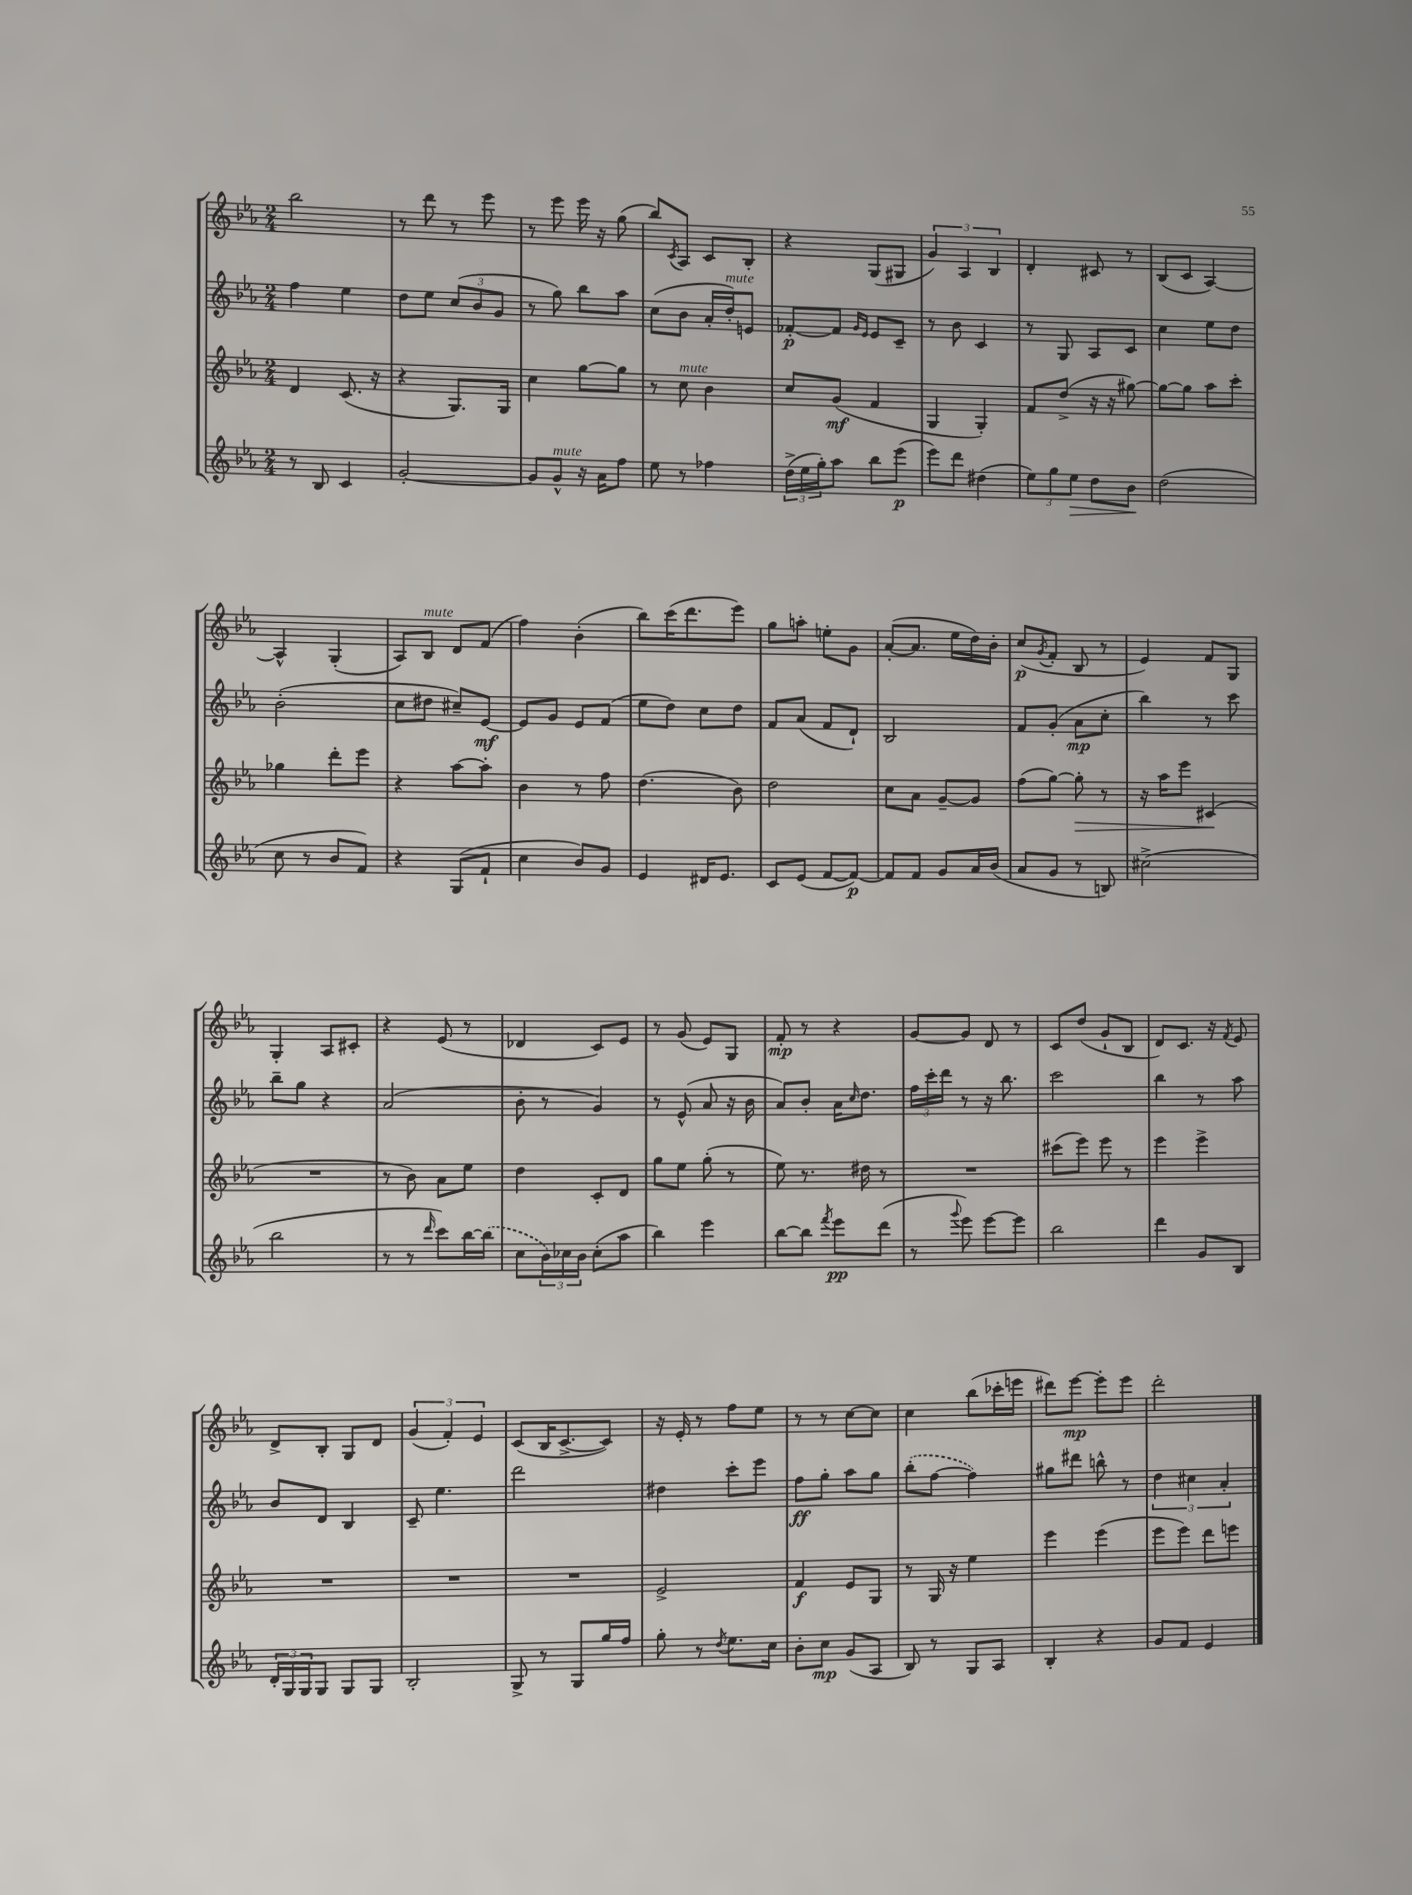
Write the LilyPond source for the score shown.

<<
\new StaffGroup <<
\new Staff = "s0" {
    \clef treble \key ees \major \numericTimeSignature \time 2/4
    bes''2 |
    r8 d'''8 r8 ees'''8 |
    r8 ees'''8 ees'''16 r16 g''8( |
    bes''8) \acciaccatura { c'8 } aes8 c'8 bes8-. |
    r4 g8( gis8 |
    \tuplet 3/2 { g'4) aes4 bes4 } |
    d'4-. cis'8 r8 |
    bes8( c'8 aes4~) |
    aes4-^ g4-.( |
    aes8) bes8^\markup { \italic "mute" } d'8 f'8( |
    f''4) bes'4-.( |
    bes''8) c'''16( d'''8. ees'''8) |
    g''8 a''8-. e''8-. g'8 |
    aes'8~-.( aes'8. ees''16 d''16) bes'16-. |
    c''8\p( \acciaccatura { g'8 } f'8-. bes8 r8 |
    ees'4) f'8 g8 |
    g4-. aes8 cis'8-. |
    r4 ees'8( r8 |
    des'4 c'8) ees'8 |
    r8 g'8( ees'8) g8 |
    f'8-.\mp r8 r4 |
    g'8~ g'8 d'8 r8 |
    c'8 d''8( g'8-! bes8 |
    d'8) c'8. r16 \acciaccatura { f'8 } ees'8 |
    d'8-> bes8-. g8 d'8 |
    \tuplet 3/2 { g'4( f'4-.) ees'4 } |
    c'8( bes16 c'8.~-> c'8) |
    r16 ees'16-. r8 f''8 ees''8 |
    r8 r8 c''8~ c''8 |
    c''4 bes''8( ces'''16-. e'''16 |
    dis'''8) ees'''8~\mp ees'''8-. ees'''8 |
    d'''2-. \bar "|." |
}
\new Staff = "s1" {
    \clef treble \key ees \major \numericTimeSignature \time 2/4
    f''4 ees''4 |
    d''8 ees''8 \tuplet 3/2 { c''8( bes'8 g'8 } |
    r8 g''8) bes''8 aes''8 |
    c''8( bes'8 aes'16-. d''16-.^\markup { \italic "mute" }) e'8 |
    fes'8~-.\p fes'8 \grace { g'16 ees'16 } ees'8 c'8-- |
    r8 bes'8 c'4 |
    r8 g8 aes8 c'8 |
    c''4 ees''8 d''8 |
    bes'2-.( |
    c''8 dis''8 cis''8--) ees'8~\mf |
    ees'8 g'8 ees'8 f'8( |
    ees''8 d''8) c''8 d''8 |
    f'8 aes'8( f'8 d'8-!) |
    bes2 |
    f'8 g'8-.( aes'8\mp c''8-. |
    bes''4) r8 c'''8 |
    bes''8-- g''8 r4 |
    aes'2( |
    bes'8-. r8 g'4) |
    r8 ees'8-^( aes'8 r16 bes'16 |
    aes'8) bes'8-. aes'16 \grace { c''16 } d''8. |
    \tuplet 3/2 { f''16 c'''16-. d'''16 } r8 r16 bes''8. |
    c'''2 |
    bes''4 r8 aes''8 |
    bes'8 d'8 bes4 |
    c'8-- ees''4. |
    d'''2 |
    dis''4 c'''8-. ees'''8 |
    f''8\ff g''8-. aes''8 g''8 |
    \once \slurDashed bes''8-.( f''8~ f''4) |
    gis''8 dis'''8 b''8-^ r8 |
    \tuplet 3/2 { d''4 cis''4 aes'4-. } \bar "|." |
}
\new Staff = "s2" {
    \clef treble \key ees \major \numericTimeSignature \time 2/4
    d'4 c'8.( r16 |
    r4 g8.) g16 |
    c''4 g''8~ g''8 |
    r8 c''8^\markup { \italic "mute" } bes'4 |
    c''8 g'8\mf( f'4 |
    g4 g4-.) |
    f'8 d''8->( r16 r16 gis''8~) |
    gis''8~ gis''8 aes''8 c'''8-. |
    ges''4 d'''8-. ees'''8 |
    r4 aes''8~ aes''8-. |
    bes'4 r8 f''8 |
    d''4.( bes'8) |
    d''2 |
    c''8 aes'8 g'8~-- g'8 |
    f''8( g''8~) g''8-.\> r8 |
    r16 aes''16 ees'''8 cis'4\!( |
    R2 |
    r8 bes'8) aes'8 ees''8 |
    d''4 c'8-. d'8 |
    g''8 ees''8 g''8-.( r8 |
    ees''8) r8. dis''16 r8 |
    R2 |
    cis'''8( ees'''8) ees'''8 r8 |
    ees'''4 ees'''4-> |
    R2 |
    R2 |
    R2 |
    ees'2-> |
    f'4\f ees'8 g8 |
    r8 g16 r16 ees''4 |
    ees'''4 ees'''4( |
    ees'''8 ees'''8) d'''8 e'''8 \bar "|." |
}
\new Staff = "s3" {
    \clef treble \key ees \major \numericTimeSignature \time 2/4
    r8 bes8 c'4 |
    g'2~-. |
    g'8 g'8-^^\markup { \italic "mute" } r16 aes'16 f''8 |
    ees''8 r8 fes''4 |
    \tuplet 3/2 { d''16->( ees''16 g''16-.) } aes''8 bes''8 ees'''8\p( |
    ees'''8) d'''8 dis''4( |
    \tuplet 3/2 { ees''8) g''8 ees''8\> } d''8 bes'8\! |
    d''2( |
    c''8 r8 bes'8 f'8) |
    r4 g8( f'8-! |
    c''4 bes'8) g'8 |
    ees'4 dis'16 ees'8. |
    c'8 ees'8( f'8~ f'8~\p) |
    f'8 f'8 g'8 aes'16 bes'16( |
    aes'8 g'8 r8 b8) |
    cis''2->( |
    bes''2 |
    r8 r8 \grace { d'''16 } c'''8) bes''16~ \once \slurDashed bes''16( |
    c''8 \tuplet 3/2 { bes'16) ces''16 bes'16 } ces''8-.( aes''8 |
    bes''4) ees'''4 |
    bes''8~ bes''8 \acciaccatura { f'''8 } ees'''8\pp d'''8( |
    r8 \appoggiatura { g'''8 } ees'''8) ees'''8~ ees'''8 |
    bes''2 |
    d'''4 g'8 bes8 |
    \tuplet 3/2 { d'16-. g16 g16 } g8 g8 g8 |
    bes2-. |
    g8-> r8 g8 g''16 f''16 |
    g''8-. r8 \acciaccatura { d''8 } ees''8. c''16 |
    bes'8-. c''8\mp g'8( aes8 |
    bes8) r8 g8 aes8 |
    bes4-. r4 |
    g'8 f'8 ees'4 \bar "|." |
}
>>
>>
\layout { \context { \Score \remove "Bar_number_engraver" } }
